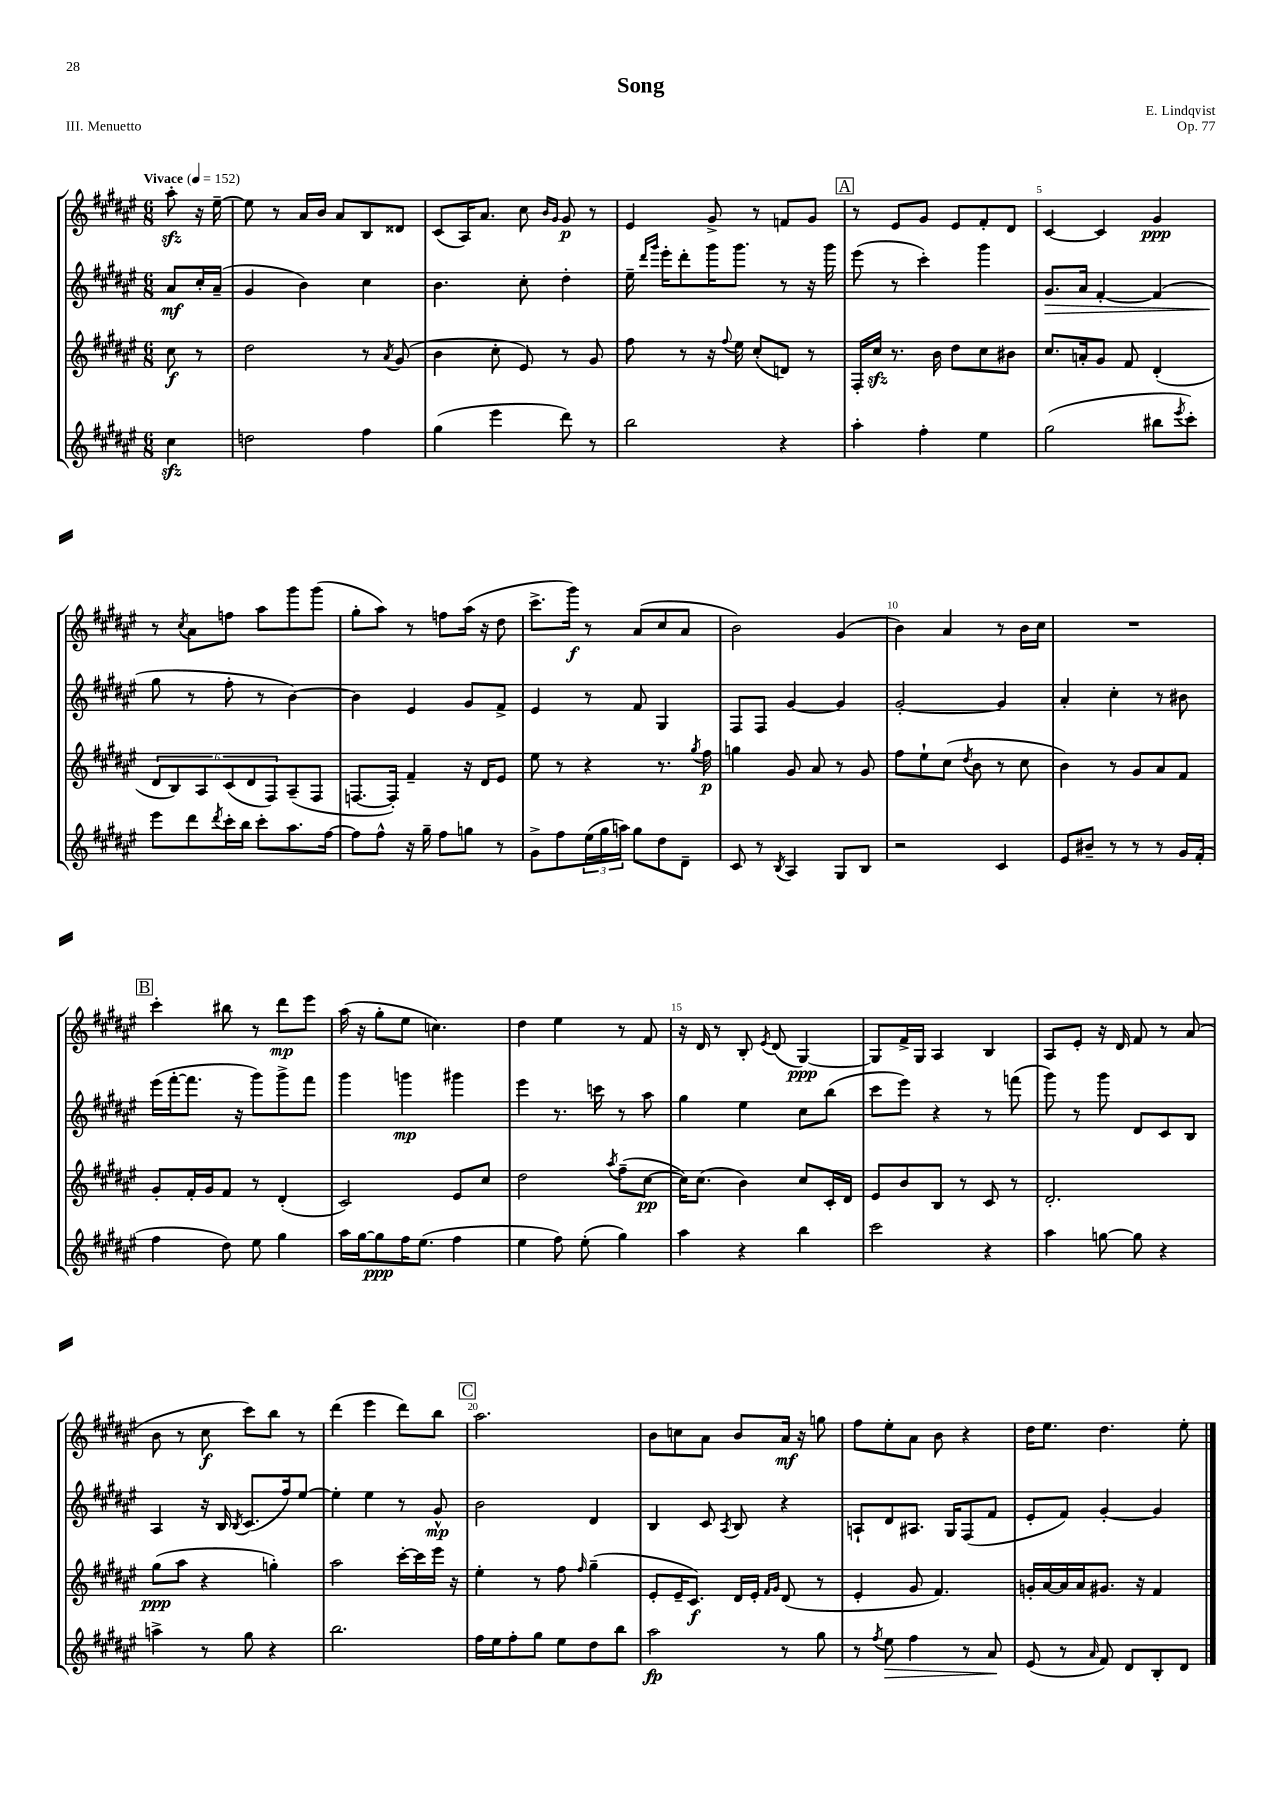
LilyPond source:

\header { title = "Song" composer = "E. Lindqvist" opus = "Op. 77" piece = "III. Menuetto" }
<<
\new StaffGroup <<
\new Staff = "s0" {
    \clef treble \key fis \major \numericTimeSignature \time 6/8 \partial 4 \tempo "Vivace" 4 = 152
    ais''8-.\sfz r16 eis''16~-- |
    eis''8 r8 ais'16 b'16 ais'8 b8 disis'8 |
    cis'8( ais16) ais'8. cis''8 \grace { b'16 gis'16 } gis'8\p r8 |
    eis'4 gis'8-> r8 f'8 gis'8 |
    \mark \markup { \box "A" } r8 eis'8 gis'8 eis'8 fis'8-. dis'8 |
    cis'4~ cis'4 gis'4\ppp |
    r8 \acciaccatura { cis''8 } ais'8 f''8 ais''8 gis'''8 gis'''8( |
    gis''8-. ais''8) r8 f''8 ais''16( r16 dis''8 |
    cis'''8.-> gis'''16\f) r8 ais'8( cis''8 ais'8 |
    b'2) gis'4( |
    b'4) ais'4 r8 b'16 cis''16 |
    R2. |
    \mark \markup { \box "B" } cis'''4-. bis''8 r8 dis'''8\mp eis'''8 |
    ais''16( r16 gis''8-. eis''8 c''4.) |
    dis''4 eis''4 r8 fis'8 |
    r16 dis'16 r8 b8-. \acciaccatura { eis'8 } dis'8( gis4~\ppp) |
    gis8 fis'16-> gis16 ais4 b4 |
    ais8 eis'8-. r16 dis'16 fis'8 r8 ais'8( |
    b'8 r8 cis''8\f cis'''8) b''8 r8 |
    dis'''4( eis'''4 dis'''8) b''8 |
    \mark \markup { \box "C" } ais''2. |
    b'8 c''8 ais'8 b'8 ais'16\mf r16 g''8 |
    fis''8 eis''8-. ais'8 b'8 r4 |
    dis''16 eis''8. dis''4. eis''8-. \bar "|." |
}
\new Staff = "s1" {
    \clef treble \key fis \major \numericTimeSignature \time 6/8 \partial 4
    ais'8\mf cis''16-. ais'16--( |
    gis'4 b'4) cis''4 |
    b'4. cis''8-. dis''4-. |
    eis''16-- \grace { dis'''16 gis'''16 } eis'''16-. dis'''8-. gis'''16 gis'''8. r8 r16 gis'''16 |
    \mark \markup { \box "A" } eis'''8( r8 cis'''4-.) gis'''4 |
    gis'8.\> ais'16 fis'4~-. fis'4( |
    gis''8\! r8 fis''8-. r8 b'4~) |
    b'4 eis'4 gis'8 fis'8-> |
    eis'4 r8 fis'8 gis4 |
    fis8 fis8 gis'4~ gis'4 |
    gis'2~-. gis'4 |
    ais'4-. cis''4-. r8 bis'8 |
    \mark \markup { \box "B" } eis'''16( fis'''16~-. fis'''8. r16 gis'''8) gis'''8-> fis'''8 |
    gis'''4 g'''4\mp gis'''4 |
    eis'''4 r8. c'''16 r8 ais''8 |
    gis''4 eis''4 cis''8 b''8( |
    cis'''8 eis'''8) r4 r8 f'''8( |
    gis'''8) r8 gis'''8 dis'8 cis'8 b8 |
    ais4 r16 b16 \acciaccatura { b8 } cis'8.( fis''16) eis''8~ |
    eis''4-. eis''4 r8 gis'8-^\mp |
    \mark \markup { \box "C" } b'2 dis'4 |
    b4 cis'8 \acciaccatura { ais8 } b8 r4 |
    a8-! dis'8 ais8. gis16 fis8( fis'8 |
    eis'8-. fis'8) gis'4~-. gis'4 \bar "|." |
}
\new Staff = "s2" {
    \clef treble \key fis \major \numericTimeSignature \time 6/8 \partial 4
    cis''8\f r8 |
    dis''2 r8 \acciaccatura { ais'8 } gis'8( |
    b'4 cis''8-. eis'8) r8 gis'8 |
    fis''8 r8 r16 \appoggiatura { fis''8 } eis''16 cis''8-.( d'8) r8 |
    \mark \markup { \box "A" } fis16-. cis''16\sfz r8. b'16 dis''8 cis''8 bis'8 |
    cis''8. a'16-. gis'8 fis'8 dis'4-.( |
    \tuplet 6/4 { dis'8 b8) ais8 cis'8( dis'8 fis8) } ais8--( fis8 |
    f8.~ f16-.) fis'4-- r16 dis'16 eis'8 |
    eis''8 r8 r4 r8. \acciaccatura { gis''8 } fis''16\p |
    g''4 gis'8 ais'8 r8 gis'8 |
    fis''8 eis''8-! cis''8( \acciaccatura { dis''8 } b'8 r8 cis''8 |
    b'4) r8 gis'8 ais'8 fis'8 |
    \mark \markup { \box "B" } gis'8-. fis'16-. gis'16 fis'8 r8 dis'4-.( |
    cis'2) eis'8 cis''8 |
    dis''2 \acciaccatura { ais''8 } fis''8--( cis''8~\pp |
    cis''16) cis''8.( b'4) cis''8 cis'16-. dis'16 |
    eis'8 b'8 b8 r8 cis'8 r8 |
    dis'2.-. |
    gis''8\ppp( ais''8 r4 g''4-.) |
    ais''2 cis'''16~-. cis'''16 eis'''16 r16 |
    \mark \markup { \box "C" } eis''4-. r8 fis''8 \grace { fis''16 } gis''4--( |
    eis'8-. eis'16-- cis'8.\f) dis'16 eis'16-. \grace { fis'16 gis'16 } dis'8( r8 |
    eis'4-. gis'8 fis'4.) |
    g'16-. ais'16~ ais'16 ais'16 gis'8. r16 fis'4 \bar "|." |
}
\new Staff = "s3" {
    \clef treble \key fis \major \numericTimeSignature \time 6/8 \partial 4
    cis''4\sfz |
    d''2 fis''4 |
    gis''4( eis'''4 dis'''8) r8 |
    b''2 r4 |
    \mark \markup { \box "A" } ais''4-. fis''4-. eis''4 |
    gis''2( bis''8 \acciaccatura { eis'''8 } cis'''8-.) |
    eis'''8 dis'''8 \acciaccatura { dis'''8 } cis'''16-. b''16 cis'''8-. ais''8. fis''16~ |
    fis''8 fis''8-^ r16 gis''16-- fis''8 g''8 r8 |
    gis'8-> fis''8 \tuplet 3/2 { eis''16( gis''16 a''16) } gis''8 dis''8 dis'8-- |
    cis'8 r8 \acciaccatura { b8 } ais4 gis8 b8 |
    r2 cis'4 |
    eis'8 bis'8-- r8 r8 r8 gis'16 fis'16-.( |
    \mark \markup { \box "B" } fis''4 dis''8) eis''8 gis''4 |
    ais''16 gis''16~ gis''8\ppp fis''16 eis''8.( fis''4 |
    eis''4 fis''8) eis''8-.( gis''4) |
    ais''4 r4 b''4 |
    cis'''2 r4 |
    ais''4 g''8~ g''8 r4 |
    a''4-> r8 gis''8 r4 |
    b''2. |
    \mark \markup { \box "C" } fis''16 eis''16 fis''8-. gis''8 eis''8 dis''8 b''8 |
    ais''2\fp r8 gis''8 |
    r8 \acciaccatura { fis''8 } eis''8\> fis''4 r8 ais'8\! |
    eis'8( r8 \grace { ais'16 } fis'8) dis'8 b8-. dis'8 \bar "|." |
}
>>
>>
\layout { \context { \Score \override BarNumber.break-visibility = ##(#f #t #t) barNumberVisibility = #(every-nth-bar-number-visible 5) } }
